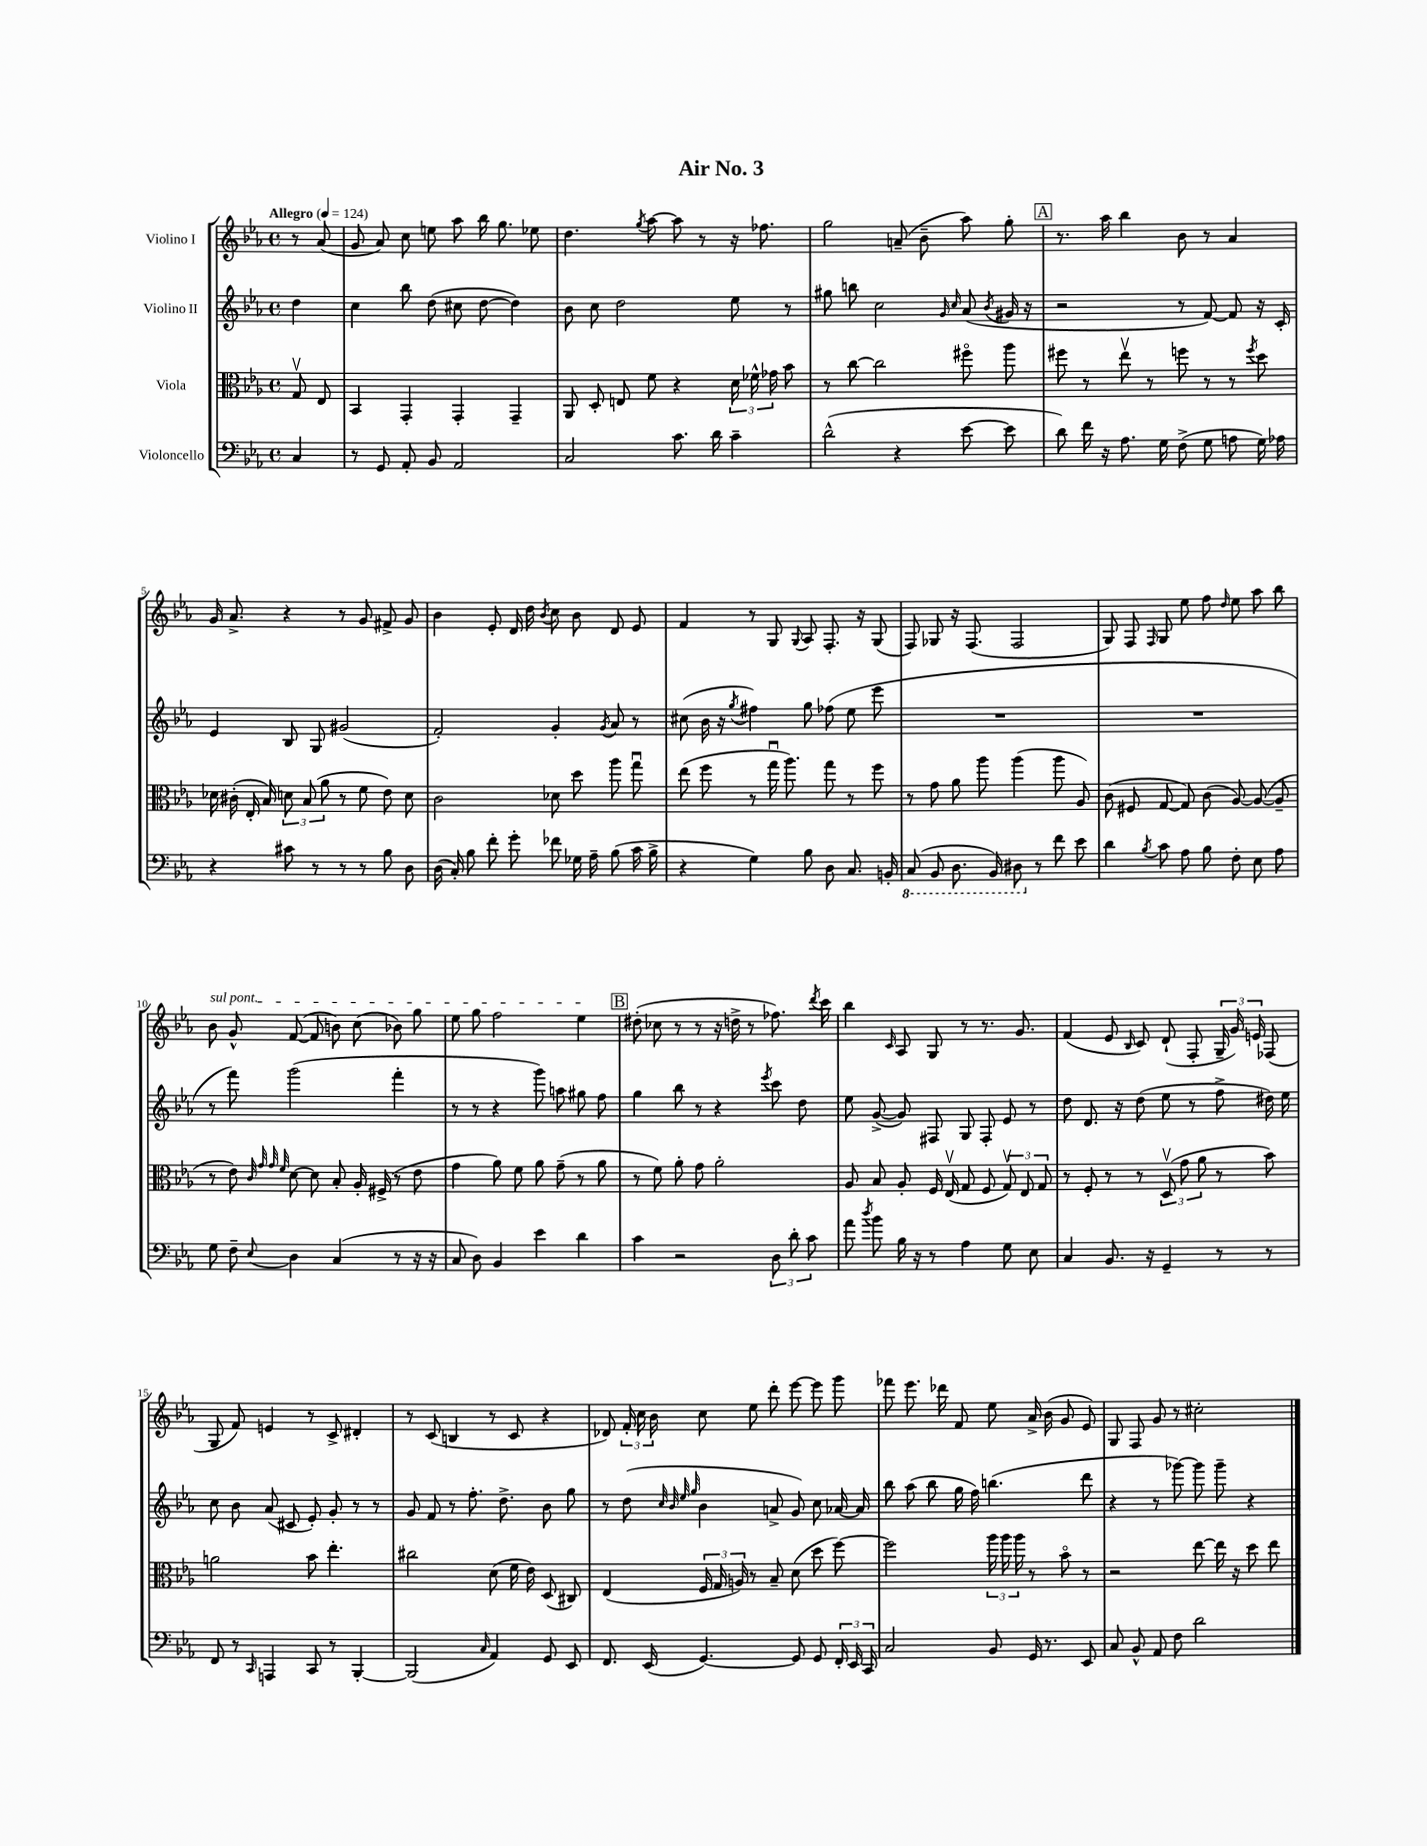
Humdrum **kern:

**kern	**kern	**kern	**kern
*staff4	*staff3	*staff2	*staff1
*clefF4	*clefC3	*clefG2	*clefG2
*k[b-e-a-]	*k[b-e-a-]	*k[b-e-a-]	*k[b-e-a-]
*M4/4	*M4/4	*M4/4	*M4/4
*met(c)	*met(c)	*met(c)	*met(c)
*MM124	*MM124	*MM124	*MM124
4C	8Gv	4dd	8r
.	8E-	.	(8a-
=	=	=	=
8r	4BB-	4cc	8g
8GG	.	.	8a-)
8AA-'	4GG'	8bb-	8cc
8BB-	.	(8dd	8ee
2AA-	4GG'	8cc#	8aa-
.	.	[8dd	16bb-
.	.	.	8.gg
.	4GG~	4dd])	.
.	.	.	8ee-
=	=	=	=
2C	8AA-	8b-	4.dd
.	8D'	8cc	.
.	8E	2dd	.
.	.	.	8qgg
.	8f	.	[8aa-
8.c	4r	.	8aa-]
.	.	.	8r
16d	.	.	.
4c~	24d	8ee-	16r
.	24f-^^	.	.
.	.	.	8.ff-
.	24g-	.	.
.	8b-	8r	.
=	=	=	=
(2d^^	8r	8gg#	2gg
.	[8cc	8bb	.
.	2cc]	2cc	.
4r	.	.	(8a~
.	.	.	8b-~
.	.	16qqg	.
.	.	16qqcc	.
[8e-	8ff#o	(8a-	8aa-)
.	.	8qb-	.
8e-]	8aa-	16g#	8gg'
.	.	16r	.
=	=	=	=
8d)	8ff#	2r	8.r
16f	8r	.	.
16r	.	.	16aa-
8.A-	8ee-v	.	4bb-
.	8r	.	.
16G	.	.	.
(8F^	8ff	8r	8b-
8G	8r	[8f)	8r
8A	8r	8f]	4a-
.	8qff	.	.
16G)	8dd	16r	.
16A-	.	16c'	.
=	=	=	=
4r	16d-	4e-	16g
.	(16c#'	.	8.a-^
.	16E-'	.	.
.	16B-)	.	.
8c#	12d	8B-	4r
.	(12B-	.	.
8r	.	8G	.
.	12a-	.	.
8r	8r	(2g#	8r
8r	8f	.	8g
8B-	8e-)	.	8f#^
8D	8d	.	8g
=	=	=	=
(16D	2c	2f')	4b-
16C')	.	.	.
8B-	.	.	.
8f'	.	.	8e-'
8g'	.	.	16d
.	.	.	16dd
.	.	.	8qb-
8f-	8d-	4g'	8cc
16G-	8dd	.	8b-
16A-~	.	.	.
.	.	8qg	.
(8B-	8aa-	8a-	8d
16c	8ggu	8r	8e-
16B-^	.	.	.
=	=	=	=
4r	(8ee-	(8cc#	4f
.	8ff	16b-	.
.	.	16r	.
.	.	8qgg	.
4G)	8r	4ff#)	8r
.	16ggu	.	8G
.	8.aa-)	.	.
.	.	.	8qqG
8B-	.	8gg	8A-
8D	8gg	(8ff-	8.F'
8.C	8r	8ee-	.
.	.	.	16r
.	8ff	8eee-	(8G
16BB'	.	.	.
=	=	=	=
(8CC	8r	1r	8F)
8BBB-	8g	.	8G-
8.DD	8a-	.	16r
.	.	.	(8.F
.	8aa-	.	.
16BBB-)	.	.	.
8DD#	(4aa-	.	2F
8r	.	.	.
8f	8aa-	.	.
8e-	8A-)	.	.
=	=	=	=
4d	(8c	1r	8G)
.	8F#	.	8F
8qB-	.	.	16qqF
8c	[8G	.	8G
8A-	8G])	.	8ee-
8B-	(8c	.	8ff
.	.	.	16qqdd
8F'	[8A-)	.	8ee-
8E-	(8A-_	.	8aa-
8A-	8A-~]	.	8bb-
=	=	=	=
8G	8r	8r	8b-
8F~	8e-)	8fff)	8g^^
.	32qqc	.	.
.	32qqg	.	.
.	32qqg	.	.
8qqE-	32qqf	.	.
4D	[8d	(2ggg	([8f
.	8d]	.	8f]
(4C	8B-'	.	8b)
.	16A-'	.	(8cc
.	(16F#^	.	.
8r	8r	4fff'	8b-)
16r	8e-	.	8gg
16r	.	.	.
=	=	=	=
8C	4g	8r	8ee-
8D)	.	8r	8gg
4BB-	8a-)	4r	2ff
.	8f	.	.
4e-	8a-	8ggg)	.
.	(8g~	8aa	.
4d	8r	8gg#	4ee-
.	8a-	8ff	.
=	=	=	=
4c	8r	4gg	(8dd#'
.	8f)	.	8cc-
2r	8a-'	8bb-	8r
.	8g	8r	8r
.	2a-'	4r	16r
.	.	.	16dd^
.	.	.	8r
.	.	8qeee-	.
12D	.	8ccc	8.ff-)
12d'	.	.	.
.	.	8dd	.
12c	.	.	.
.	.	.	8qddd
.	.	.	16ccc
=	=	=	=
8a-	8A-	8ee-	4bb-
8qdd	.	.	.
8b-	8B-	([8g^	.
.	.	.	16qqc
16B-	8A-'	8g])	8A-
16r	.	.	.
8r	16F	8F#	8G
.	(16E-v	.	.
4A-	8G	8G	8r
.	8F	8F#'	8.r
8G	12Gv)	8e-	.
.	.	.	8.g
.	12E-	.	.
8E-	.	8r	.
.	12G	.	.
=	=	=	=
4C	8r	8dd	(4f
.	8F'	8.d	.
8.BB-	8r	.	8e-
.	.	16r	.
.	.	.	16qqB-
.	8r	(8dd	8c)
16r	.	.	.
4GG~	(12Dv	8ee-	(8d`
.	12g	.	.
.	.	8r	8F'
.	12a-	.	.
8r	8r	8ff^	24G~
.	.	.	24g)
.	.	.	24e
8r	8b-)	16dd#)	(8F-
.	.	16ee-	.
=	=	=	=
8FF	2a	8cc	8G
8r	.	8b-	8f)
16qqCC	.	.	.
4AAA	.	(8a-	4e
.	.	8c#	.
8CC	8b-	8e-')	8r
8r	4.ee-'	8g'	8c^
[4BBB-'	.	8r	4d#'
.	.	8r	.
=	=	=	=
(2BBB-]	2cc#	8g	8r
.	.	8f	(8c
.	.	8r	4B
.	.	8.ff'	.
16qqC	.	.	.
4AA-)	(8d	.	8r
.	.	8.dd^	.
.	16f	.	8c
.	16e-)	.	.
8GG	(8D	8b-	4r
8EE-	8C#)	8gg	.
=	=	=	=
8.FF	(4E-	8r	8d-)
.	.	(8dd	24f'
.	.	.	24cc
(16EE-	.	.	.
.	.	.	24b-
.	.	32qqcc	.
.	.	32qqb-	.
.	.	32qqee-	.
.	.	32qqgg	.
[4.GG)	24F	4b-	8cc
.	24G	.	.
.	24A)	.	.
.	8r	.	8ee-
.	8B-~	8a^	8ddd'
8GG]	(8d	8g)	[8eee-
8GG	8dd	8cc	8eee-]
24FF'	[8ff)	[16a-	8ggg
24EE-	.	.	.
.	.	16a-]	.
24CC	.	.	.
=	=	=	=
2C	2ff]	8bb-	8fff-
.	.	(8aa-	8.eee-
.	.	8bb-	.
.	.	.	16ddd-
.	.	16gg	8f
.	.	16ff)	.
8BB-	24aa-	(4.bb	8ee-
.	24aa-	.	.
.	24aa-	.	.
16GG	8r	.	16a-^
8.r	.	.	(16b-
.	8b-o	.	8g
8EE-	8r	8ddd	8e-)
=	=	=	=
8C	2r	4r	8G
8BB-^^	.	.	8F
8AA-	.	8r	8g
8F	.	[8ggg-)	8r
2d	[8ee-	8ggg-]	2cc#'
.	16ee-]	8ggg-~	.
.	16r	.	.
.	8dd	4r	.
.	8ee-	.	.
==	==	==	==
*-	*-	*-	*-
